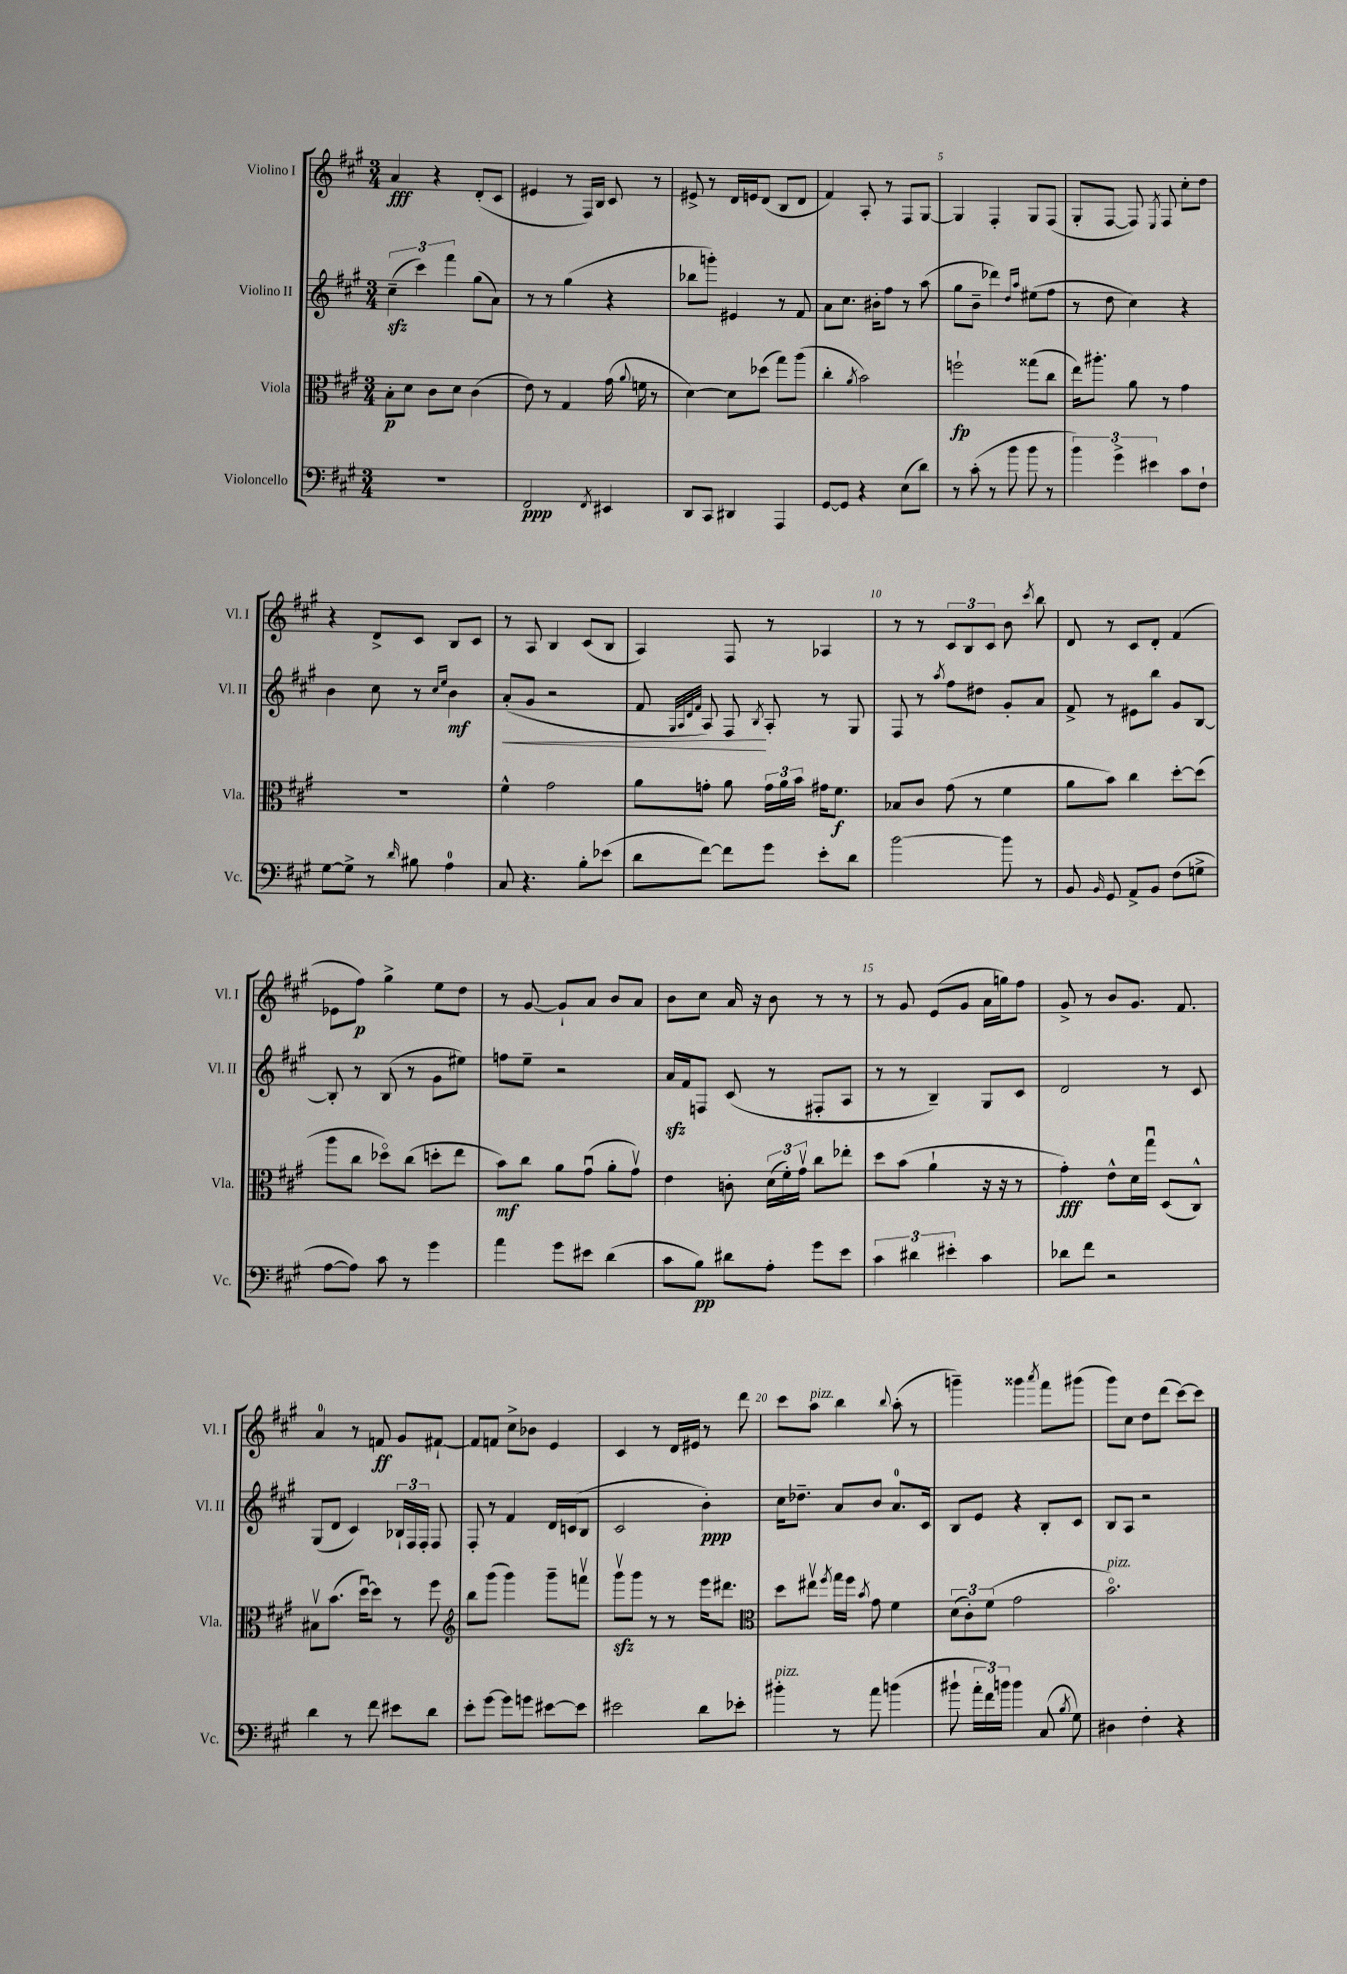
<<
\new StaffGroup <<
\new Staff = "s0" \with { instrumentName = "Violino I" shortInstrumentName = "Vl. I" } {
    \clef treble \key a \major \numericTimeSignature \time 3/4
    \autoBeamOff a'4\fff r4 d'8[-.( cis'8] |
    eis'4 r8 fis16[) b16] cis'8 r8 |
    eis'8-> r8 d'16[ e'16 d'8]( b8[ d'8] |
    fis'4) a8-. r8 fis8[ gis8]~ |
    gis4 fis4-. gis8[ fis8]( |
    gis8[-. fis8]~ fis8) \acciaccatura { e8 } fis8 cis''8[-. d''8] |
    r4 d'8[-> cis'8] b8[ cis'8] |
    r8 a8 b4 cis'8[( b8] |
    a4) fis8 r8 aes4 |
    r8 r8 \tuplet 3/2 { cis'8[ b8 cis'8] } b'8 \acciaccatura { cis'''8 } b''8 |
    d'8 r8 cis'8[ d'8]-. fis'4( |
    ees'8[ fis''8]\p) gis''4-> e''8[ d''8] |
    r8 gis'8~ gis'8[-! a'8] b'8[ a'8] |
    b'8[ cis''8] a'16 r16 b'8 r8 r8 |
    r8 gis'8 e'8[( gis'8] a'16[ g''16) fis''8] |
    gis'8-> r8 b'8[ gis'8.] fis'8. |
    a'4-0 r8 f'8\ff gis'8[ fis'8]~-! |
    fis'8[ f'8] cis''8[-> bes'8] e'4 |
    cis'4 r8 d'16[ eis'16] r8 d'''8 |
    cis'''8[ a''8]^\markup { \italic "pizz." } b''4 \appoggiatura { b''8 } a''8-.( r8 |
    g'''4--) gisis'''4 \acciaccatura { a'''8 } fis'''8[ gis'''8]( |
    gis'''8[) cis''8] d''8[ d'''8]( cis'''8[~) cis'''8] \bar "|." |
}
\new Staff = "s1" \with { instrumentName = "Violino II" shortInstrumentName = "Vl. II" } {
    \clef treble \key a \major \numericTimeSignature \time 3/4
    \autoBeamOff \tuplet 3/2 { cis''4--\sfz( cis'''4) fis'''4 } gis''8[( a'8]) |
    r8 r8 gis''4( r4 |
    bes''8[ g'''8]-.) eis'4 r8 fis'8 |
    a'8[ cis''8.] bis'16[-. fis''8] r8 a''8( |
    gis''8[ b'8]-- des'''4) \grace { d''16[ a''16] } eis''8[( fis''8] |
    r8 d''8 cis''4) r4 |
    b'4 cis''8 r8 \grace { cis''16[ e''16] } b'4\mf |
    a'8[-.\<( gis'8] r2 |
    fis'8 \grace { gis32[ a32 d'32 fis'32] } a8) fis8\! \acciaccatura { b8 } a8-. r8 gis8 |
    fis8 r8 \acciaccatura { a''8 } fis''8[ dis''8] gis'8[-. a'8] |
    fis'8-> r8 eis'8[ b''8] gis'8[ b8]~ |
    b8-. r8 b8( r8 gis'8[ eis''8]) |
    f''8[ e''8]-- r2 |
    a'16[\sfz fis'16 f8] cis'8( r8 fis8[-. a8] |
    r8 r8 b4--) gis8[ cis'8] |
    d'2 r8 cis'8 |
    gis8[( d'8] cis'4) \tuplet 3/2 { bes16[-! fis16 fis16]-. } fis8 |
    fis8-. r8 fis'4 d'16[ c'16( b8] |
    cis'2 b'4-.\ppp) |
    cis''16[ des''8.]-- a'8[ b'8] a'8.[-0 cis'16] |
    b8[ e'8] r4 b8[-. cis'8] |
    b8[ a8] r2 \bar "|." |
}
\new Staff = "s2" \with { instrumentName = "Viola" shortInstrumentName = "Vla." } {
    \clef alto \key a \major \numericTimeSignature \time 3/4
    \autoBeamOff b8[-.\p d'8] cis'8[ d'8] cis'4( |
    e'8) r8 gis4 gis'16( \appoggiatura { a'8 } f'16 r8 |
    d'4~) d'8[ des''8]( gis''8[) a''8]( |
    cis''4-. \acciaccatura { a'8 } b'2) |
    f''2-!\fp gisis''8[( cis''8] |
    e''16[) ais''8.]-. a'8 r8 gis'4 |
    R2. |
    fis'4-^ gis'2 |
    a'8[ g'8]-. a'8 \tuplet 3/2 { g'16[ a'16 b'16] } gis'16[ fis'8.]\f |
    bes8[ cis'8] gis'8( r8 fis'4 |
    a'8[ b'8]) cis''4 d''8[~-. d''8]( |
    a''8[ cis''8] des''8[\flageolet) cis''8]( d''8[-. e''8] |
    b'8[\mf) cis''8] a'8[ gis'8]\downbow( a'8[-. gis'8]\upbow) |
    e'4 c'8-. \tuplet 3/2 { d'16[( fis'16-.) gis'16]\upbow } cis''8[ ees''8]-. |
    d''8[ b'8]( a'4-! r16 r16 r8 |
    gis'4-.\fff) e'8[-^ d'16 gis''16]\downbow d8[( cis8]-^) |
    bis8[\upbow b'8.]( d''16[~\downbow) d''8] r8 fis''8 |
    \clef treble b''8[ gis'''8]( gis'''4) gis'''8[-- f'''8]\upbow |
    gis'''8[\upbow\sfz gis'''8] r8 r8 e'''16[ dis'''8.] |
    \clef alto d''8[ eis''8]\upbow \acciaccatura { fis''8 } gis''16[ fis''16] \acciaccatura { b'8 } gis'8 fis'4 |
    \tuplet 3/2 { d'8[( cis'8-.) fis'8]( } gis'2 |
    b'2.\flageolet^\markup { \italic "pizz." }) \bar "|." |
}
\new Staff = "s3" \with { instrumentName = "Violoncello" shortInstrumentName = "Vc." } {
    \clef bass \key a \major \numericTimeSignature \time 3/4
    \autoBeamOff R2. |
    fis,2\ppp \acciaccatura { fis,8 } eis,4 |
    d,8[ cis,8] dis,4 a,,4 |
    gis,8[~ gis,8] r4 e8[( d'8]) |
    r8 cis'8-.( r8 b'8 b'8 r8 |
    \tuplet 3/2 { b'4) gis'4-> eis'4 } cis'8[ fis8]-! |
    gis8[~ gis8]-> r8 \grace { d'16 } bis8 a4-0 |
    cis8 r4. b8[-. ees'8]( |
    d'8[ fis'8]~) fis'8[ gis'8] e'8[-. d'8] |
    b'2~ b'8 r8 |
    b,8 \grace { b,16 } gis,8 a,8[-> b,8] fis8[( g8]-> |
    a8[~ a8]) cis'8 r8 gis'4 |
    a'4 gis'8[ eis'8] d'4( |
    cis'8[ b8]\pp) dis'8[ a8]-. gis'8[ e'8] |
    \tuplet 3/2 { cis'4 dis'4 eis'4-. } cis'4 |
    des'8[ fis'8] r2 |
    d'4 r8 fis'8 eis'8[ d'8] |
    e'8[-. gis'8]~ gis'8[ g'8] eis'8[~ eis'8] |
    eis'2 d'8[ ees'8]-. |
    bis'4-.^\markup { \italic "pizz." } r8 a'8 b'4( |
    bis'8-! \tuplet 3/2 { a'16[-. fis'16) b'16] } b'4 cis8( \acciaccatura { b8 } gis8) |
    dis4 fis4-. r4 \bar "|." |
}
>>
>>
\layout { \context { \Score \override BarNumber.break-visibility = ##(#f #t #t) barNumberVisibility = #(every-nth-bar-number-visible 5) } }
